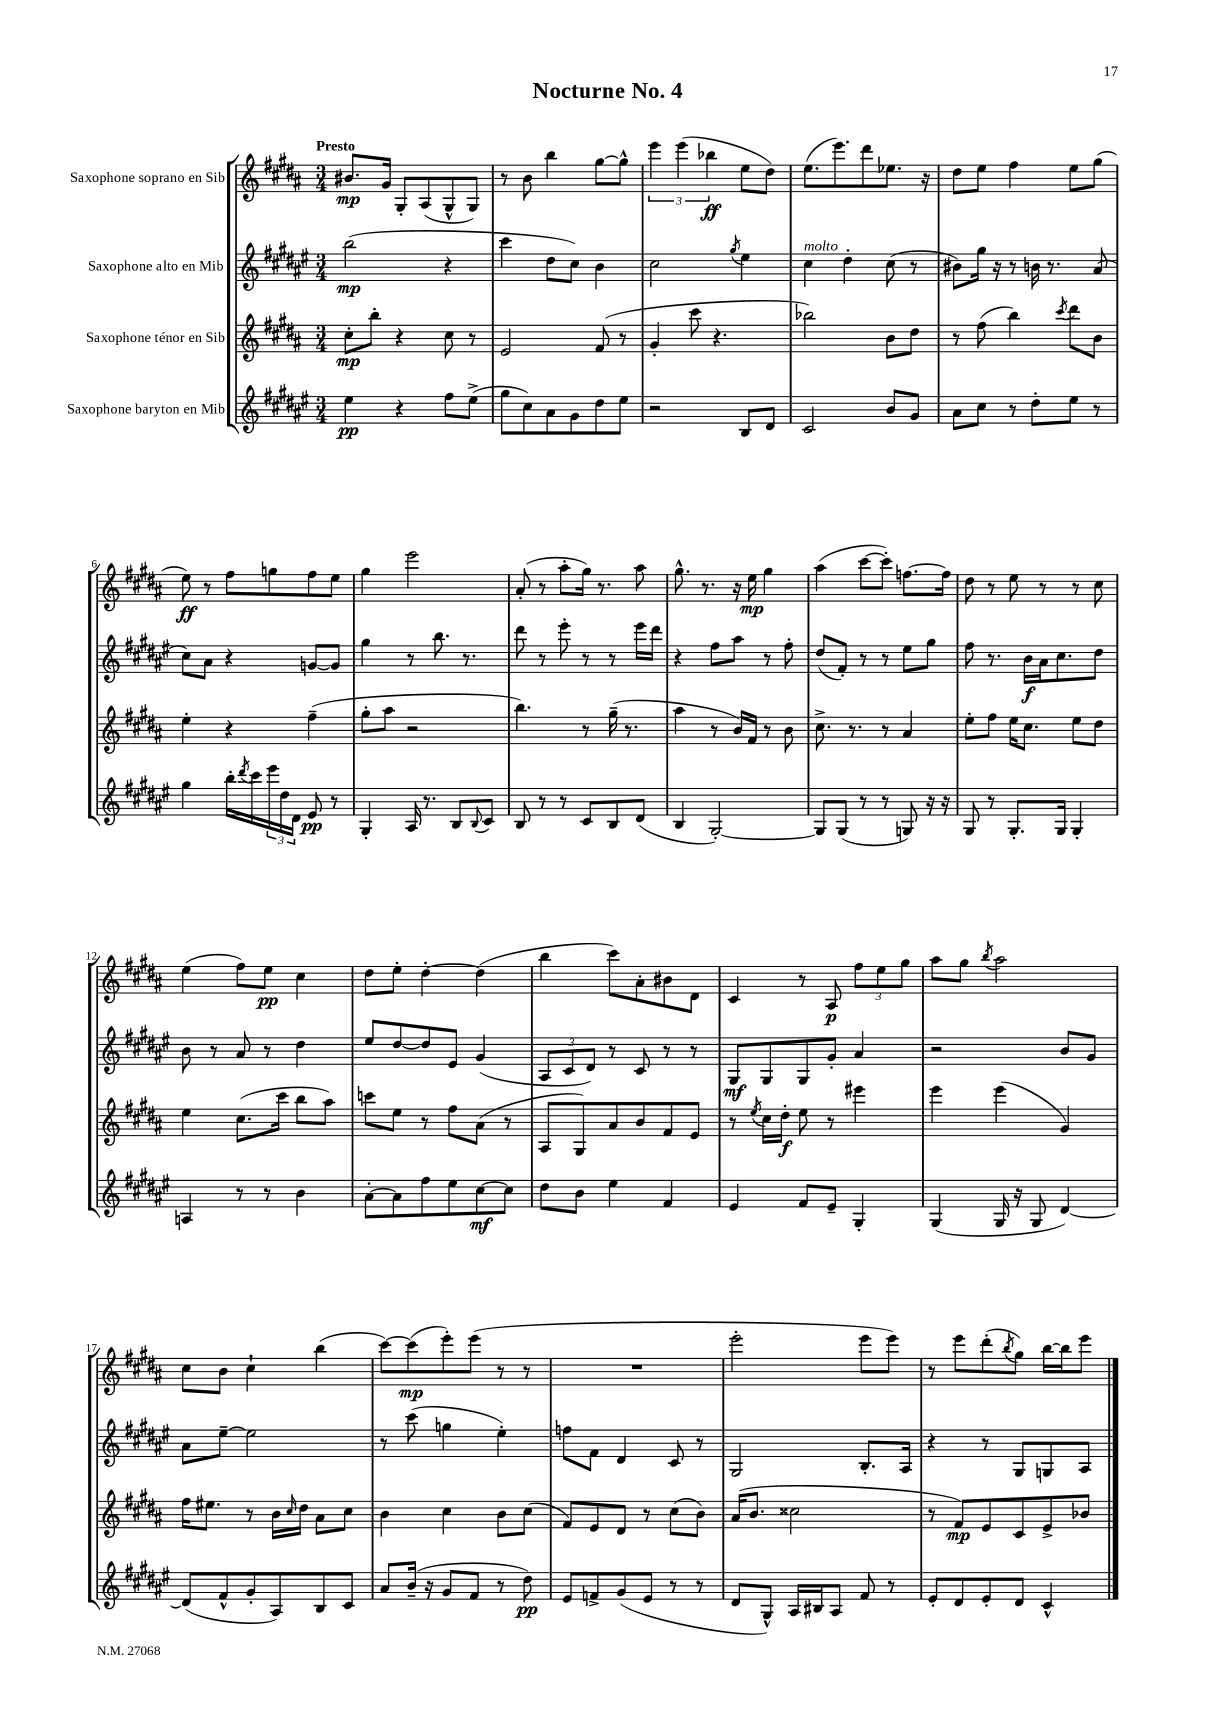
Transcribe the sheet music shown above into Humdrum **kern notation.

**kern	**kern	**kern	**kern
*staff4	*staff3	*staff2	*staff1
*clefG2	*clefG2	*clefG2	*clefG2
*k[f#c#g#d#a#e#]	*k[f#c#g#d#a#]	*k[f#c#g#d#a#e#]	*k[f#c#g#d#a#]
*M3/4	*M3/4	*M3/4	*M3/4
4ee#	8cc#'	(2bb	8.b#
.	8bb'	.	.
.	.	.	16g#
4r	4r	.	8G#'
.	.	.	(8A#
8ff#	8cc#	4r	8G#^^
(8ee#^	8r	.	8G#)
=	=	=	=
8gg#	2e	4ccc#	8r
8cc#)	.	.	8b
8a#	.	8dd#	4bb
8g#	.	8cc#)	.
8dd#	(8f#	4b	[8gg#
8ee#	8r	.	8gg#^^]
=	=	=	=
2r	4g#'	2cc#	6eee
.	.	.	(6eee
.	8ccc#	.	.
.	.	.	6bb-
.	4.r	.	.
.	.	8qgg#	.
8B	.	4ee#	8ee
8d#	.	.	8dd#)
=	=	=	=
2c#	2bb-)	4cc#	(8.ee
.	.	.	8.eee)
.	.	4dd#'	.
.	.	.	8ddd#
8b	8b	(8cc#	8.ee-
8g#	8dd#	8r	.
.	.	.	16r
=	=	=	=
8a#	8r	8b#)	8dd#
8cc#	(8ff#	16gg#	8ee
.	.	16r	.
8r	4bb)	8r	4ff#
8dd#'	.	16b	.
.	.	8.r	.
.	8qccc#	.	.
8ee#	8ddd#	.	8ee
8r	8b	(8a#	(8gg#
=	=	=	=
4gg#	4ee'	8cc#)	8ee)
.	.	8a#	8r
16bb'	4r	4r	8ff#
8qddd#	.	.	.
16ccc#	.	.	.
24eee#	.	.	8gg
24dd#	.	.	.
24d#	.	.	.
8e#	(4ff#~	[8g	8ff#
8r	.	8g]	8ee
=	=	=	=
4G#'	8gg#'	4gg#	4gg#
.	8aa#	.	.
16A#	2r	8r	2eee
8.r	.	.	.
.	.	8.bb	.
8B	.	.	.
.	.	8.r	.
8qqB	.	.	.
8c#	.	.	.
=	=	=	=
8B	4.bb)	8ddd#	(8a#'
8r	.	8r	8r
8r	.	8eee#'	8aa#'
8c#	8r	8r	16gg#)
.	.	.	8.r
8B	(16gg#~	8r	.
.	8.r	.	.
(8d#	.	16eee#	8aa#
.	.	16ddd#	.
=	=	=	=
4B	4aa#	4r	8.gg#^^
.	.	.	8.r
[2G#')	8r	8ff#	.
.	16b)	8aa#	16r
.	16f#	.	16ee
.	8r	8r	4gg#
.	8b	8ff#'	.
=	=	=	=
8G#]	8.cc#^	(8dd#	(4aa#
(8G#	.	8f#')	.
.	8.r	.	.
8r	.	8r	[8ccc#
8r	8r	8r	8ccc#'])
8G)	4a#	8ee#	[8.ff
16r	.	8gg#	.
16r	.	.	16ff]
=	=	=	=
8G#	8ee'	8ff#	8dd#
8r	8ff#	8.r	8r
8.G#'	16ee	.	8ee
.	8.cc#	16b	.
.	.	16a#	8r
16G#	.	8.cc#	.
4G#'	8ee	.	8r
.	8dd#	8dd#	8cc#
=	=	=	=
4A	4ee	8b	(4ee
.	.	8r	.
8r	(8.cc#	8a#	8ff#)
8r	.	8r	8ee
.	16ccc#	.	.
4b	8bb	4dd#	4cc#
.	8aa#)	.	.
=	=	=	=
[8a#'	8ccc	8ee#	8dd#
8a#]	8ee	[8dd#	8ee'
8ff#	8r	8dd#]	[4dd#'
8ee#	8ff#	8e#	.
[8cc#	(8a#	(4g#	(4dd#]
8cc#]	8r	.	.
=	=	=	=
8dd#	8A#	12A#	4bb
.	.	12c#	.
8b	8G#)	.	.
.	.	12d#)	.
4ee#	8a#	8r	8ccc#)
.	8b	8c#	8a#'
4f#	8f#	8r	8b#
.	8e	8r	8d#
=	=	=	=
4e#	8r	8G#	4c#
.	8qee	.	.
.	16cc#	8G#	.
.	16dd#'	.	.
8f#	8ee	8G#	8r
8e#~	8r	8g#'	8A#
4G#'	4eee#	4a#	12ff#
.	.	.	12ee
.	.	.	12gg#
=	=	=	=
(4G#	4eee	2r	8aa#
.	.	.	8gg#
.	.	.	8qbb
16G#	(4eee	.	2aa#
16r	.	.	.
8G#	.	.	.
[4d#)	4g#)	8b	.
.	.	8g#	.
=	=	=	=
(8d#]	16ff#	8a#	8cc#
.	8.ee#	.	.
8f#^^	.	[8ee#~	8b
8g#'	8r	2ee#]	4cc#`
8A#)	16b	.	.
.	16qqcc#	.	.
.	16dd#	.	.
8B	8a#	.	(4bb
8c#	8cc#	.	.
=	=	=	=
8a#	4b	8r	[8ccc#)
(16b~	.	(8ccc#	(8ccc#]
16r	.	.	.
8g#	4cc#	4gg	8eee')
8f#	.	.	(8eee
8r	8b	4ee#')	8r
8dd#)	(8cc#	.	8r
=	=	=	=
8e#	8f#)	8ff	2.r
8f^	8e	8f#	.
(8g#	8d#	4d#	.
8e#	8r	.	.
8r	(8cc#	8c#	.
8r	8b)	8r	.
=	=	=	=
8d#	(16a#	2G#	2eee'
.	8.b	.	.
8G#^^)	.	.	.
16A#	2cc##	.	.
16B#	.	.	.
8A#	.	.	.
8f#	.	8.B'	8eee
8r	.	.	8eee)
.	.	16A#	.
=	=	=	=
8e#'	8r	4r	8r
8d#	8f#)	.	8eee
8e#'	8e	8r	(8ddd#'
.	.	.	8qbb
8d#	8c#	8G#	8gg#)
4c#^^	8e^	8G	[16bb
.	.	.	16bb]
.	8b-	8A#	8eee
==	==	==	==
*-	*-	*-	*-
